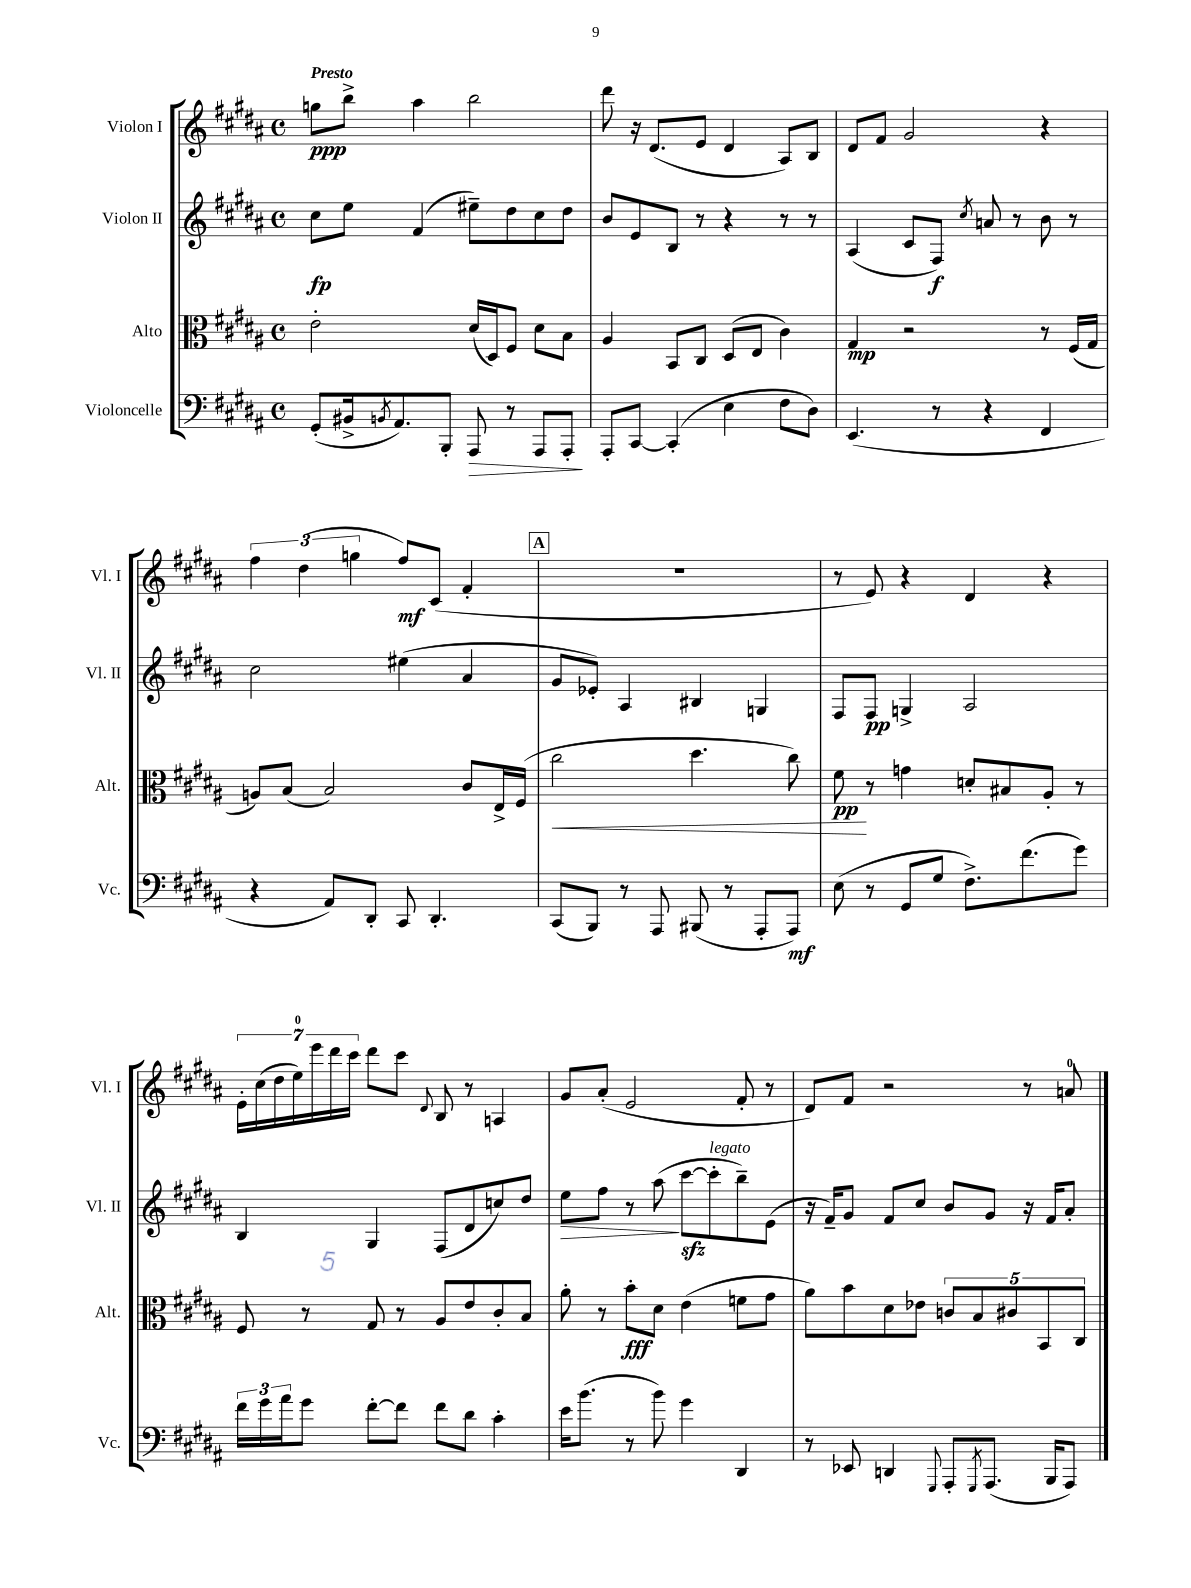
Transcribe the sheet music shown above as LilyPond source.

<<
\new StaffGroup <<
\new Staff = "s0" \with { instrumentName = "Violon I" shortInstrumentName = "Vl. I" } {
    \clef treble \key b \major \defaultTimeSignature \time 4/4 \tempo "Presto"
    g''8\ppp b''8-> ais''4 b''2 |
    dis'''8 r16 dis'8.( e'8 dis'4 ais8) b8 |
    dis'8 fis'8 gis'2 r4 |
    \tuplet 3/2 { fis''4 dis''4( g''4 } fis''8\mf) cis'8( fis'4-. |
    \mark \markup { \box "A" } R1 |
    r8 e'8) r4 dis'4 r4 |
    \tuplet 7/4 { e'16-. cis''16( dis''16 e''16-0) e'''16 dis'''16 cis'''16 } dis'''8 cis'''8 \appoggiatura { dis'8 } b8 r8 a4 |
    gis'8 ais'8-.( e'2 fis'8-. r8 |
    dis'8) fis'8 r2 r8 a'8-0 \bar "|." |
}
\new Staff = "s1" \with { instrumentName = "Violon II" shortInstrumentName = "Vl. II" } {
    \clef treble \key b \major \defaultTimeSignature \time 4/4
    cis''8\fp e''8 fis'4( eis''8--) dis''8 cis''8 dis''8 |
    b'8 e'8 b8 r8 r4 r8 r8 |
    ais4( cis'8 fis8\f) \acciaccatura { cis''8 } a'8 r8 b'8 r8 |
    cis''2 eis''4( ais'4 |
    \mark \markup { \box "A" } gis'8 ees'8-.) ais4 bis4 g4 |
    fis8 fis8\pp g4-> ais2 |
    b4 gis4 fis8( dis'8 c''8) dis''8 |
    e''8\> fis''8 r8 ais''8\!( cis'''8~\sfz cis'''8-.^\markup { \italic "legato" } b''8--) e'8( |
    r16 fis'16--) gis'8 fis'8 cis''8 b'8 gis'8 r16 fis'16 ais'8-. \bar "|." |
}
\new Staff = "s2" \with { instrumentName = "Alto" shortInstrumentName = "Alt." } {
    \clef alto \key b \major \defaultTimeSignature \time 4/4
    e'2-. dis'16( dis16) fis8 dis'8 b8 |
    ais4 b,8 cis8 dis8( e8 cis'4) |
    gis4\mp r2 r8 fis16( gis16 |
    a8) b8( b2) cis'8 e16-> fis16( |
    \mark \markup { \box "A" } cis''2\< dis''4. cis''8) |
    fis'8\pp\! r8 g'4 d'8-. bis8 ais8-. r8 |
    fis8 r8 gis8 r8 ais8 e'8 cis'8-. b8 |
    ais'8-. r8 b'8-.\fff dis'8 e'4( f'8 gis'8 |
    ais'8) b'8 dis'8 ees'8 \tuplet 5/4 { c'8 b8 cis'8 b,8 cis8 } \bar "|." |
}
\new Staff = "s3" \with { instrumentName = "Violoncelle" shortInstrumentName = "Vc." } {
    \clef bass \key b \major \defaultTimeSignature \time 4/4
    gis,8-.( bis,16-> \acciaccatura { b,8 } ais,8.) b,,8-. ais,,8\> r8 ais,,8 ais,,8-.\! |
    ais,,8-. cis,8~ cis,4-.( e4 fis8 dis8) |
    e,4.( r8 r4 fis,4 |
    r4 ais,8) dis,8-. cis,8 dis,4.-. |
    \mark \markup { \box "A" } cis,8( b,,8) r8 ais,,8 bis,,8( r8 ais,,8-. ais,,8\mf) |
    e8( r8 gis,8 gis8 fis8.->) fis'8.( gis'8) |
    \tuplet 3/2 { fis'16 gis'16 ais'16 } gis'8 fis'8~-. fis'8 fis'8 dis'8 cis'4-. |
    e'16 b'8.( r8 b'8) gis'4 dis,4 |
    r8 ees,8 d,4 \appoggiatura { gis,,8 } ais,,8-. \acciaccatura { gis,,8 } ais,,8.( b,,16 ais,,8) \bar "|." |
}
>>
>>
\layout { \context { \Score \remove "Bar_number_engraver" } }
